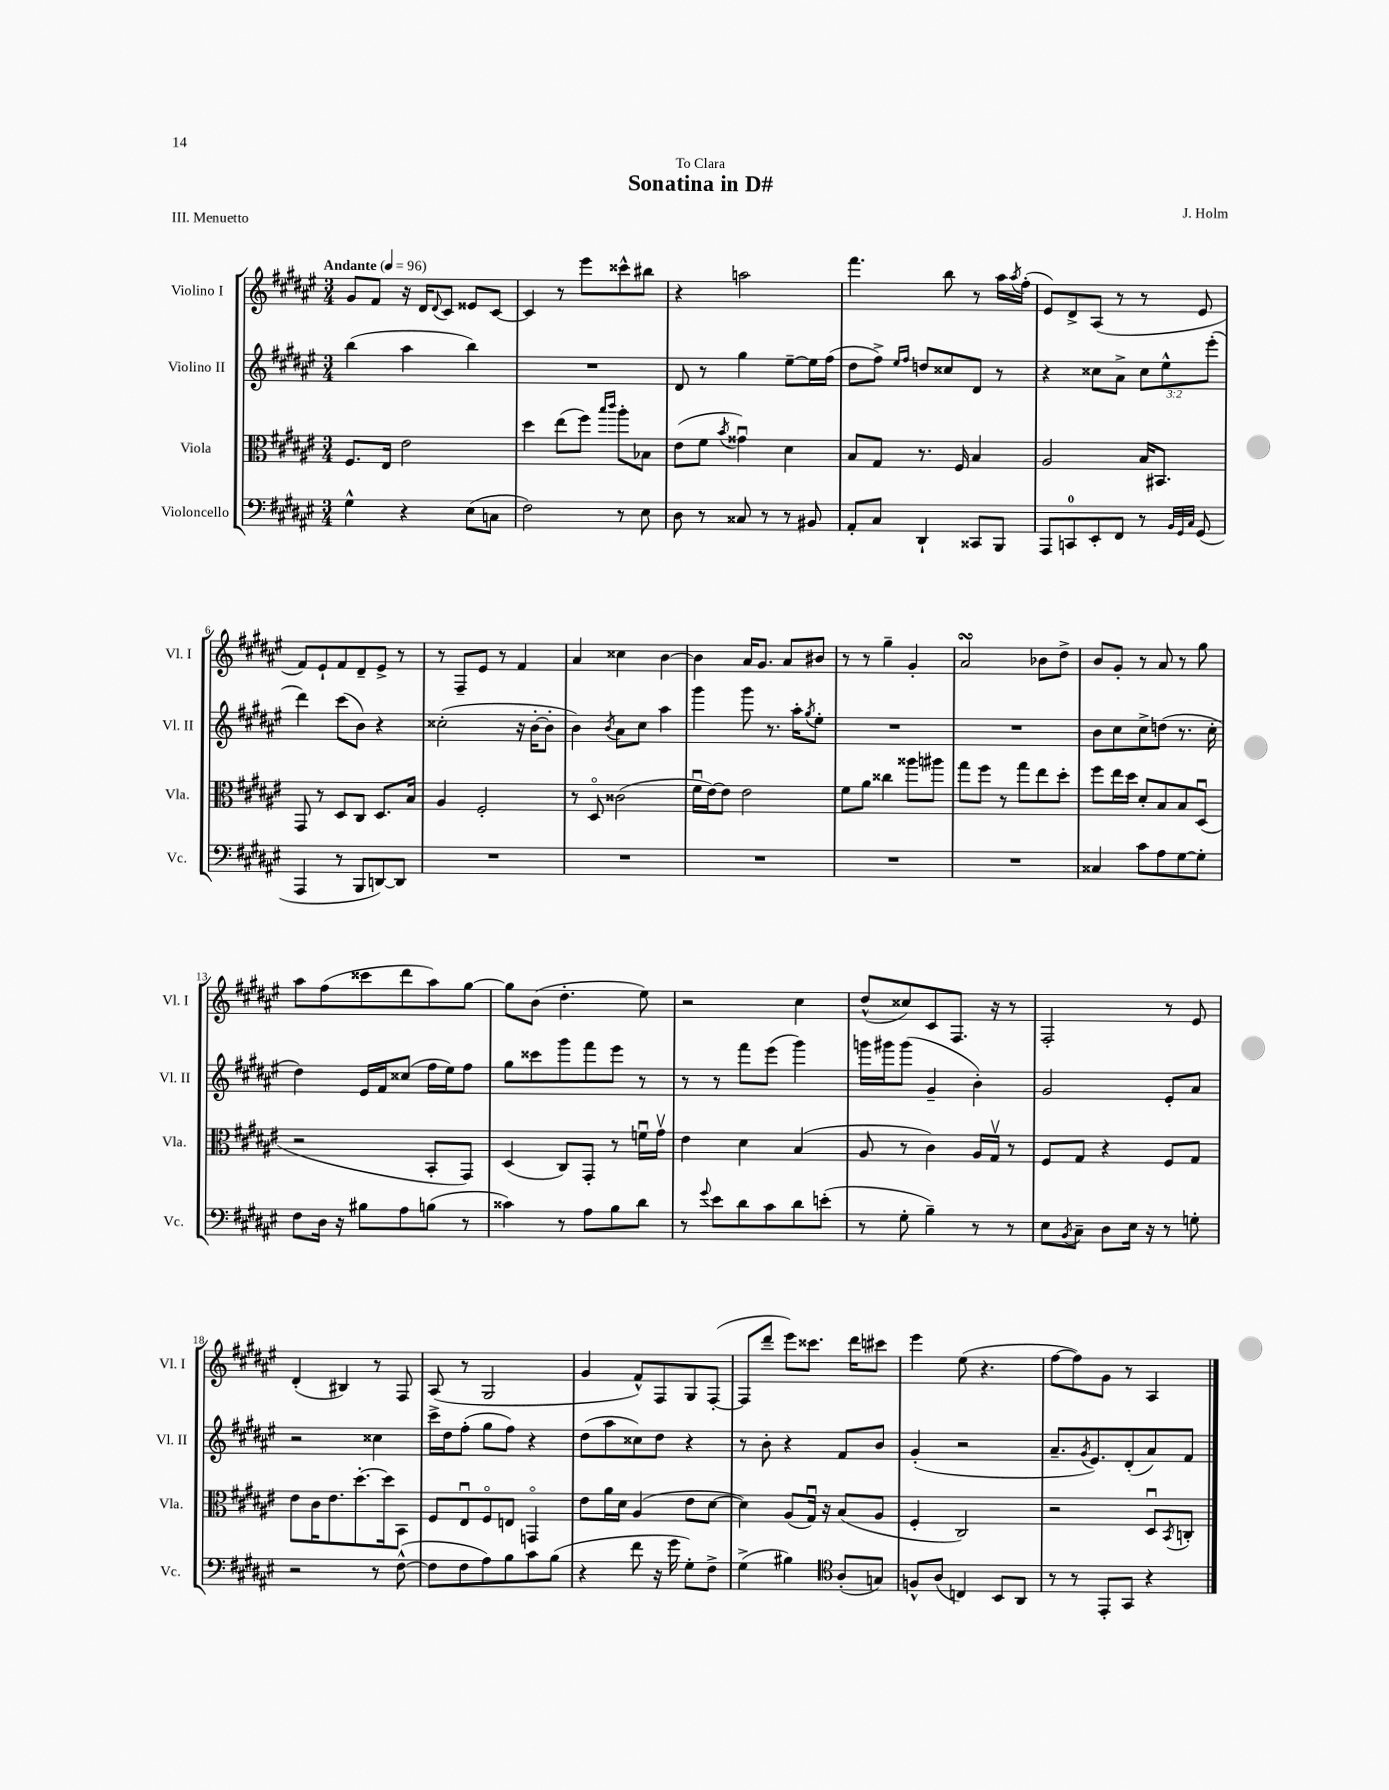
\header { title = "Sonatina in D#" composer = "J. Holm" dedication = "To Clara" piece = "III. Menuetto" }
<<
\new StaffGroup <<
\new Staff = "s0" \with { instrumentName = "Violino I" shortInstrumentName = "Vl. I" } {
    \clef treble \key fis \major \numericTimeSignature \time 3/4 \tempo "Andante" 4 = 96
    gis'8 fis'8 r16 dis'16 \appoggiatura { dis'8 } cis'8 eisis'8 cis'8~ |
    cis'4 r8 eis'''8 cisis'''8-^ bis''8 |
    r4 a''2 |
    fis'''4. b''8 r8 ais''16 \acciaccatura { ais''8 } fis''16-.( |
    eis'8) dis'8-> ais8( r8 r8 eis'8 |
    fis'8) eis'8-! fis'8 dis'8-- eis'8-> r8 |
    r8 fis8-- eis'8 r8 fis'4 |
    ais'4 cisis''4 b'4~ |
    b'4 ais'16 gis'8. ais'8 bis'8 |
    r8 r8 gis''4-- gis'4-. |
    ais'2\turn bes'8 dis''8-> |
    b'8 gis'8-. r8 ais'8 r8 gis''8 |
    ais''8 fis''8( cisis'''8 dis'''8 ais''8) gis''8~ |
    gis''8 b'8( dis''4.-. eis''8) |
    r2 cis''4 |
    dis''8-^( cisis''8) cis'8 fis8. r16 r8 |
    fis2-. r8 eis'8 |
    dis'4-.( bis4) r8 fis8 |
    ais8( r8 gis2 |
    gis'4 fis'8-^) fis8 gis8 fis8~-.( |
    fis8 dis'''8-- eis'''8) cisis'''8. dis'''16 cis'''8 |
    eis'''4 eis''8( r4. |
    fis''8~ fis''8) gis'8 r8 ais4 \bar "|." |
}
\new Staff = "s1" \with { instrumentName = "Violino II" shortInstrumentName = "Vl. II" } {
    \clef treble \key fis \major \numericTimeSignature \time 3/4 \override Staff.TupletNumber.text = #tuplet-number::calc-fraction-text
    b''4( ais''4 b''4) |
    R2. |
    dis'8 r8 gis''4 eis''8~-- eis''16 fis''16( |
    dis''8 fis''8->) \grace { eis''16 fis''16 } d''8 cisis''8 dis'8 r8 |
    r4 cisis''8 ais'8-> \tuplet 3/2 { cisis''8 eis''8-^ eis'''8-.( } |
    dis'''4) cis'''8( b'8) r4 |
    cisis''2-.( r16 b'16~-. b'8-. |
    b'4) \acciaccatura { b'8 } ais'8 cis''8 ais''4 |
    gis'''4 gis'''8 r8. ais''16-. \acciaccatura { gis''8 } eis''8-. |
    R2. |
    R2. |
    b'8 cis''8 cis''8-> d''8( r8. cis''16-. |
    dis''4) eis'16 fis'16 cisis''8( fis''16 eis''16) fis''8 |
    gis''8 cisis'''8 gis'''8 fis'''8 eis'''8 r8 |
    r8 r8 fis'''8 eis'''8( gis'''4) |
    g'''16 gis'''16 gis'''8( gis'4-- b'4-.) |
    gis'2 eis'8-. ais'8 |
    r2 cisis''4 |
    cis'''16-> dis''16 fis''8-.( gis''8 fis''8) r4 |
    dis''8( ais''8 cisis''8) dis''8 r4 |
    r8 b'8-. r4 fis'8 b'8 |
    gis'4-.( r2 |
    ais'8.-- \acciaccatura { gis'8 } eis'8.) dis'8-.( ais'8) fis'8 \bar "|." |
}
\new Staff = "s2" \with { instrumentName = "Viola" shortInstrumentName = "Vla." } {
    \clef alto \key fis \major \numericTimeSignature \time 3/4
    fis8. eis16 eis'2 |
    dis''4 eis''8( fis''8) \grace { b''16 cis'''16 } ais''8-. bes8 |
    eis'8( fis'8 \acciaccatura { b'8 } gisis'4\downbow) dis'4 |
    b8 gis8 r8. fis16 b4 |
    ais2 b16 bis,8. |
    gis,8 r8 dis8 cis8 dis8. b16 |
    ais4 fis2-. |
    r8 dis8\flageolet cisis'2( |
    fis'16\downbow eis'16~) eis'8 eis'2 |
    fis'8 ais'8 cisis''4 aisis''8 ais''8 |
    gis''8 fis''8 r8 gis''8 eis''8 dis''8-. |
    fis''8 eis''16 dis''16 dis'8-. b8 b8 dis8\downbow( |
    r2 b,8-. gis,8) |
    dis4( cis8) gis,8-. r8 f'16\downbow gis'16\upbow |
    eis'4 dis'4 b4( |
    ais8 r8 cis'4) ais16 gis16\upbow r8 |
    fis8 gis8 r4 fis8 gis8 |
    eis'8 cis'16 eis'8. dis''8.~-. dis''16 b,8 |
    fis8 eis8\downbow fis8\flageolet e8 g,4\flageolet |
    eis'8 ais'16 dis'16 ais4( eis'8 dis'8~ |
    dis'4) ais8( gis16\downbow) r16 b8( ais8 |
    fis4-. cis2) |
    r2 dis8\downbow \acciaccatura { b,8 } c8-. \bar "|." |
}
\new Staff = "s3" \with { instrumentName = "Violoncello" shortInstrumentName = "Vc." } {
    \clef bass \key fis \major \numericTimeSignature \time 3/4
    gis4-^ r4 eis8( c8 |
    fis2) r8 eis8 |
    dis8 r8 cisis8 r8 r8 bis,8 |
    ais,8-. cis8 dis,4-! cisis,8 b,,8 |
    ais,,8 c,8-0 eis,8-. fis,8 r8 \grace { b,32 gis,32 cis32 } gis,8( |
    ais,,4 r8 b,,8 d,8~) d,8 |
    R2. |
    R2. |
    R2. |
    R2. |
    R2. |
    cisis4 cis'8 ais8 gis8~ gis8-. |
    fis8 dis16 r16 bis8 ais8 b8( r8 |
    cisis'4) r8 ais8 b8 dis'8 |
    r8 \appoggiatura { gis'8 } eis'8 dis'8 cis'8 dis'8 e'8-.( |
    r8 gis8-. b4--) r8 r8 |
    eis8 \acciaccatura { b,8 } cis8-- dis8 eis16 r16 r8 g8-. |
    r2 r8 fis8~-^( |
    fis8 fis8 ais8) b8 cis'8 b8( |
    r4 fis'8 r16 gis'16 gis8-.) fis8-> |
    gis4->( bis4) \clef tenor ais8-.( g8) |
    f8-^ ais8( c4) b,8 ais,8 |
    r8 r8 eis,8-. gis,8 r4 \bar "|." |
}
>>
>>
